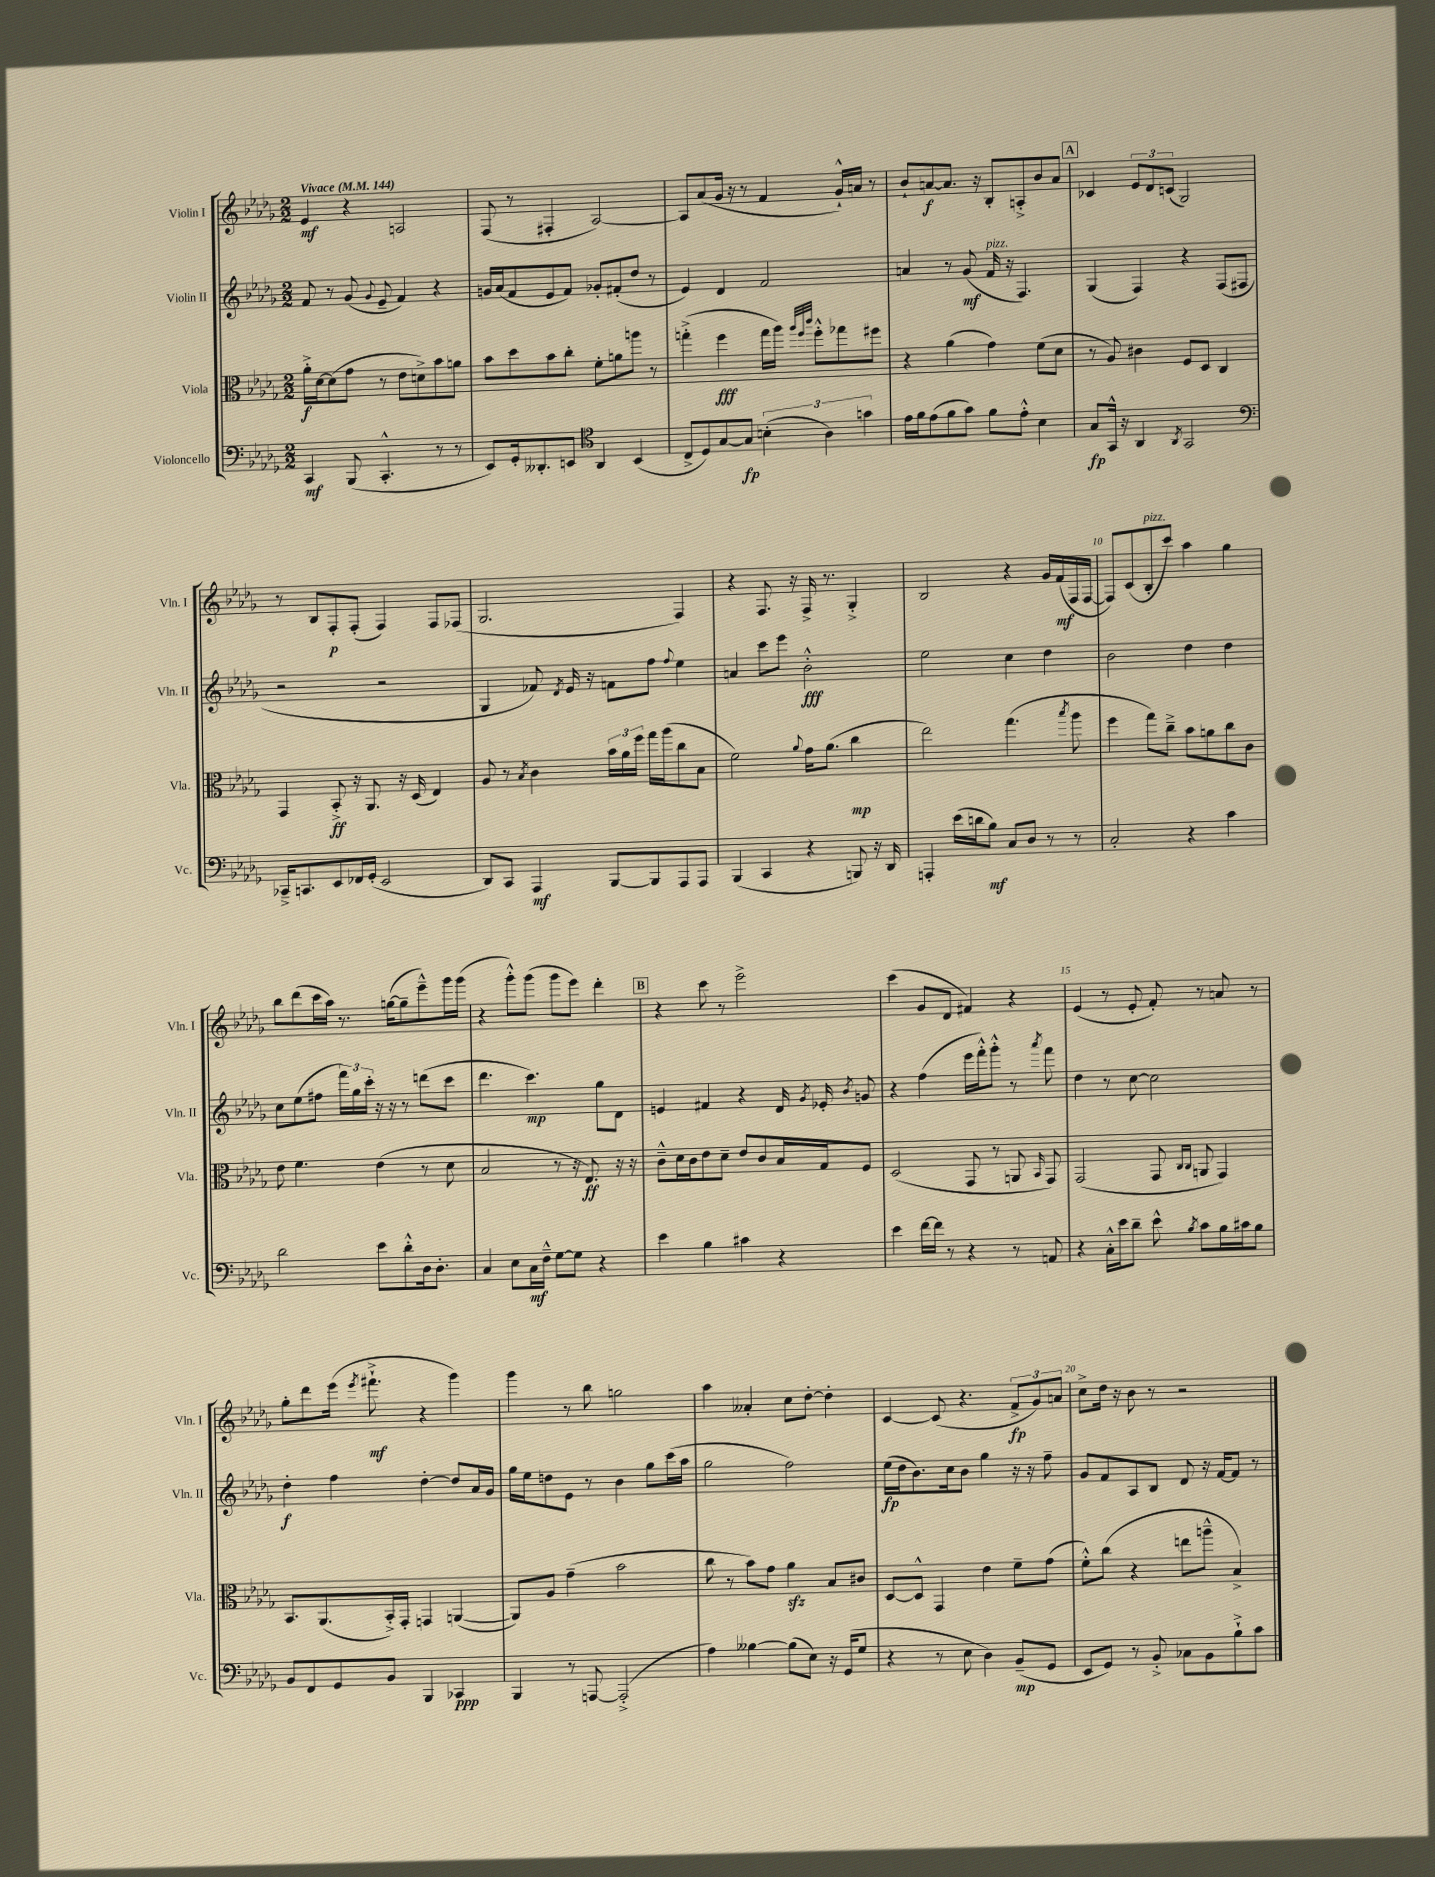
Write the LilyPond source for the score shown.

<<
\new StaffGroup <<
\new Staff = "s0" \with { instrumentName = "Violin I" shortInstrumentName = "Vln. I" } {
    \clef treble \key des \major \numericTimeSignature \time 2/2 \tempo "Vivace" 4 = 144
    \autoBeamOff ees'4\mf r4 a2 |
    f8( r8 fis4-. aes2~) |
    aes8[ aes'8( ges'16] r16 r8 f'4 ges'16[-!-^) a'16] r8 |
    bes'8[-! a'8~\f a'8.] r16 bes8[-. a8-.-> bes'8 a'8] |
    \mark \markup { \box "A" } ces'4 \tuplet 3/2 { ees'8[ des'8 c'8]( } ges2) |
    r8 bes8[ f8-.\p f8]-.( f4) f8[ fes8]( |
    ges2. f4) |
    r4 f8. r16 f16-> r8. ges4-.-> |
    bes2 r4 ges'16[ f'16\mf( f16 f16]~ |
    f8[) c'8( bes8-.^\markup { \italic "pizz." } c'''8]) aes''4 ges''4 |
    bes''8[ des'''8( c'''16 aes''16]) r8. g''16[~( g''8-- ees'''8---^) ges'''16 ges'''16]( |
    r4 ges'''8[-.-^) ges'''8]( ges'''8[ ees'''8]) des'''4-. |
    \mark \markup { \box "B" } r4 c'''8 r8 ees'''2-> |
    c'''4( ges'8[ des'8] fis'4) r4 |
    ees'4( r8 ees'8-. f'8-.) r8 a'8 r8 |
    ges''8[-. des'''8 ees'''16]( \acciaccatura { ees'''8 } fis'''8.-!->\mf r4 ges'''4) |
    ges'''4 r8 bes''8 g''2 |
    aes''4 aeses'4-. c''8[ des''8]~-. des''4-. |
    c'4~ c'8( r4. \tuplet 3/2 { f'8[->\fp ges'8) a'8] } |
    c''8[-> des''16] r16 bes'8 r8 r2 \bar "|." |
}
\new Staff = "s1" \with { instrumentName = "Violin II" shortInstrumentName = "Vln. II" } {
    \clef treble \key des \major \numericTimeSignature \time 2/2
    \autoBeamOff f'8 r8 ges'8( \appoggiatura { ges'8 } ees'8-- f'4) r4 |
    g'16[ aes'16( f'8 ees'8 f'8]) ges'8[-. fis'8-.( des''8] r8 |
    ees'4) des'4 f'2 |
    a'4 r8 ges'8\mf( f'16^\markup { \italic "pizz." } r16 f4.) |
    \mark \markup { \box "A" } ges4( f4) r4 f8[( fis8] |
    r2 r2 |
    ges4 fes'8) \acciaccatura { des'8 } ees'16 r16 f'8[ f''8] \appoggiatura { f''8 } ees''4 |
    a'4 c'''8[ ees'''8] bes'2-.-^\fff |
    ees''2 c''4 des''4 |
    bes'2 des''4 des''4 |
    c''8[ ees''8( fis''8] \tuplet 3/2 { f'''16[) ges''16 c'''16]-. } r16 r16 r8 d'''8[( c'''8] |
    des'''4. c'''4.\mp) ges''8[ des'8] |
    \mark \markup { \box "B" } e'4 fis'4 r4 des'16 \acciaccatura { ges'8 } ees'16-. \acciaccatura { bes'8 } g'8 |
    r4 f''4( ees'''16[ f'''16-.-^) ges'''8]-.-^ r8 \acciaccatura { aes'''8 } f'''8 |
    des''4 r8 c''8~ c''2 |
    des''4-.\f f''4 des''4~-. des''8[ aes'16 ges'16] |
    ges''16[ ees''16 d''8 ees'8] r8 bes'4 ges''8[ c'''16( aes''16] |
    ges''2 f''2) |
    ees''16[\fp( des''16 bes'8.) c''16 bes'8] ges''4 r16 r16 f''8-- |
    ges'8[ f'8 aes8 bes8] des'8 r16 f'16[~ f'8] r8 \bar "|." |
}
\new Staff = "s2" \with { instrumentName = "Viola" shortInstrumentName = "Vla." } {
    \clef alto \key des \major \numericTimeSignature \time 2/2
    \autoBeamOff aes'16[-.->\f des'16~ des'8( ges'8] r8 ees'8[ d'8->) bes'8 a'8] |
    bes'8[ des''8 bes'8 c''8]-. f'8[-. a'8 a''8] r8 |
    g''4-.->( f''4\fff g''16[ aes''16]) \grace { aes''32[ f''32 c'''32] } f''8[-.-^ ges''8 fis''8] |
    r4 aes'4( ges'4) f'8[( des'8] |
    \mark \markup { \box "A" } r8 aes8) cis'4 f8[ des8] c4 |
    ges,4 bes,8-.->\ff r16 aes,8. r16 des16( ees4) |
    aes8 r8 \acciaccatura { bes8 } c'4 \tuplet 3/2 { bes'16[ aes'16 f''16] } ges''16[ aes''16( c''8 bes8] |
    f'2) \appoggiatura { aes'8 } ges'16[ aes'8.]( c''4\mp |
    ees''2) ges''4.( \acciaccatura { bes''8 } aes''8 |
    f''4 ges''8[) c''8]---> bes'8[ a'8 c''8 c'8] |
    ees'8 f'4. ees'4( r8 des'8 |
    bes2 r8 r16 ees8.\ff) r16 r16 |
    \mark \markup { \box "B" } c'8[---^ des'16 c'16 ees'8 des'8]-- ees'8[ c'8 bes16 ges16 f8] |
    des2( ges,8 r8 a,8 \grace { bes,16 } ges,8) |
    ges,2( ges,8 \grace { c16[ c16] } a,8 ges,4) |
    bes,8.[ aes,8.( bes,16-.->) ges,16]-. g,4 a,4~( |
    a,8[) aes8] ges'4--( bes'2 |
    c''8 r8 bes'8[) ges'8] aes'4\sfz bes8[ cis'8] |
    des8[~ des8]-^ ges,4 ees'4 f'8[-- ges'8]( |
    f'8[-.-^) c''8]( r4 e''8[ a''8]---^ bes4->) \bar "|." |
}
\new Staff = "s3" \with { instrumentName = "Violoncello" shortInstrumentName = "Vc." } {
    \clef bass \key des \major \numericTimeSignature \time 2/2
    \autoBeamOff c,4\mf bes,,8( c,4.-.-^ r8 r8 |
    ees,8[) ges,16-. deses,8.-. e,8] \clef tenor aes,4 bes,4( |
    c8[-> des8) ges8~ ges8]\fp \tuplet 3/2 { b4-.( aes4) g'4 } |
    ees'16[ f'16 ees'8( f'8 ges'8]) f'8[ ees'8]-.-^ bes4 |
    \mark \markup { \box "A" } ges8[\fp ges,16]-^ r16 aes,4 \acciaccatura { aes,8 } ges,2 |
    \clef bass ces,16[---> c,8. ees,8 fes,16 ges,16]-.( ees,2 |
    des,8[) c,8] aes,,4\mf bes,,8[~ bes,,8 aes,,8 aes,,8] |
    bes,,4( c,4 r4 b,,8) r16 des,16 |
    a,,4-. ees'16[( d'16 bes8]\mf) c8[ des8] r8 r8 |
    c2-. r4 c'4 |
    des'2 ees'8[ des'8-.-^ des16 des8.]-. |
    c4 ees8[ c16\mf f16]---^ ges8[~ ges8] r4 |
    \mark \markup { \box "B" } ees'4 bes4 cis'4 r4 |
    ees'4 f'16[~ f'16] r8 r4 r8 a,8 |
    r4 c16[-.-^ ees'16 des'8]-- ees'8-^ \acciaccatura { bes8 } c'8[ bes16 cis'16 bes8] |
    bes,8[ f,8 ges,8 bes,8] bes,,4 ces,4\ppp |
    bes,,4 r8 a,,8~ a,,2-.->( |
    aes4) beses4~ beses8[( ees8]) r16 ges,16[( ges8] |
    r4 r8 ees8 des4) bes,8[--\mp( ges,8] |
    ees,8[ ges,8]) r8 bes,8-.-> ces8[ bes,8 bes8-!-> c'8] \bar "|." |
}
>>
>>
\layout { \context { \Score \override BarNumber.break-visibility = ##(#f #t #t) barNumberVisibility = #(every-nth-bar-number-visible 5) } }
